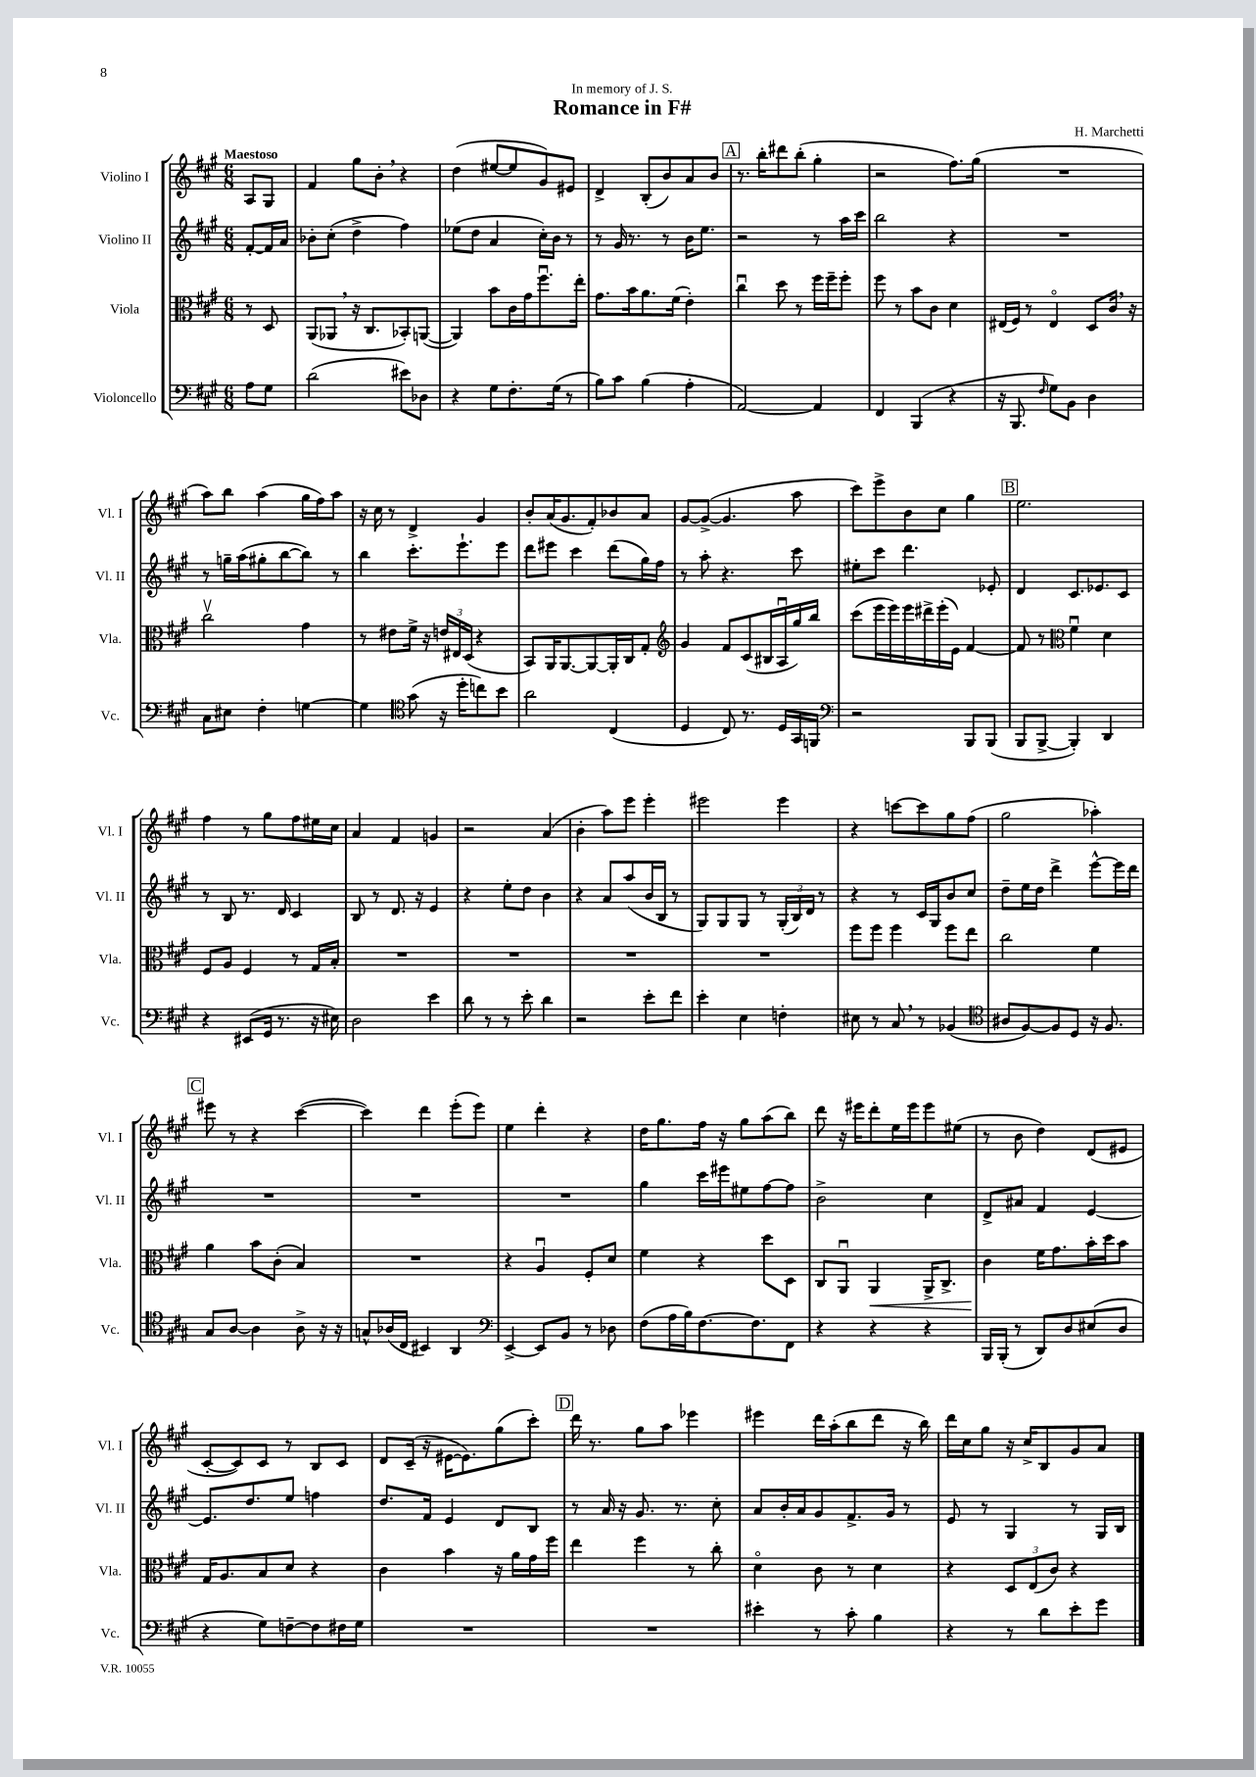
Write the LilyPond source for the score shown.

\header { title = "Romance in F#" composer = "H. Marchetti" dedication = "In memory of J. S." }
<<
\new StaffGroup <<
\new Staff = "s0" \with { instrumentName = "Violino I" shortInstrumentName = "Vl. I" } {
    \clef treble \key a \major \numericTimeSignature \time 6/8 \partial 4 \tempo "Maestoso"
    \autoBeamOff a8[ gis8] |
    fis'4 gis''8[ b'8]-. \breathe r4 |
    d''4( eis''8[~ eis''8 gis'8) eis'8] |
    d'4-> b8[-.( b'8) a'8 b'8] |
    \mark \markup { \box "A" } r8. b''16[-. dis'''8 b''8]-.( gis''4-. |
    r2 fis''8.[) gis''16]( |
    R2. |
    a''8[) b''8] a''4( gis''16[ fis''16) a''8] |
    r16 cis''16 r8 d'4-> gis'4 |
    b'8[-. a'16( gis'8. fis'8-.) bes'8 a'8] |
    gis'8[~ gis'8]~->( gis'4. a''8 |
    cis'''8[) e'''8-> b'8 cis''8] gis''4 |
    \mark \markup { \box "B" } e''2. |
    fis''4 r8 gis''8[ fis''8 eis''16 cis''16] |
    a'4 fis'4 g'4 |
    r2 a'4( |
    b'4-. a''8[) e'''8] e'''4-. |
    eis'''2 eis'''4 |
    r4 c'''8[~ c'''8 gis''8 fis''8]( |
    gis''2 aes''4-.) |
    \mark \markup { \box "C" } eis'''8 r8 r4 cis'''4~( |
    cis'''4) d'''4 e'''8[-.( e'''8]) |
    e''4 d'''4-. r4 |
    d''16[ gis''8. fis''16] r16 gis''8[ a''8( b''8]) |
    d'''8 r16 eis'''16[ d'''8-. e''16 eis'''16 eis'''8 eis''8]( |
    r8 b'8 d''4) d'8[( eis'8] |
    cis'8[~-. cis'8) cis'8] r8 b8[ cis'8] |
    d'8[ cis'16]--( r16 eis'16[~ eis'8.) gis''8( cis'''8]-.) |
    \mark \markup { \box "D" } d'''16 r8. gis''8[ a''8] ees'''4 |
    eis'''4 d'''16[ a''16-.( b''8 d'''8] r16 b''16) |
    d'''16[ cis''16 gis''8] r16 cis''16[-> b8 gis'8 a'8] \bar "|." |
}
\new Staff = "s1" \with { instrumentName = "Violino II" shortInstrumentName = "Vl. II" } {
    \clef treble \key a \major \numericTimeSignature \time 6/8 \partial 4
    \autoBeamOff fis'8[~-. fis'16 a'16] |
    bes'8[-. cis''8]-.( d''4-> fis''4) |
    ees''8[( d''8] a'4 cis''16[-.) b'16] r8 |
    r8 gis'16 r8. r8 b'16[ e''8.] |
    \mark \markup { \box "A" } r2 r8 a''16[ cis'''16] |
    b''2 r4 |
    R2. |
    r8 g''16[-- a''16( gis''8-. b''8~ b''8]) r8 |
    b''4 cis'''8.[-. e'''8.-! e'''8] |
    d'''8[ eis'''8] cis'''4 d'''8[( gis''16) fis''16] |
    r8 a''8-. r4. cis'''8 |
    eis''8[-. cis'''8] d'''4. ees'8-. |
    \mark \markup { \box "B" } d'4 cis'8.[ ees'8. cis'8] |
    r8 b8 r8. d'16 cis'4 |
    b8 r8 d'8. r16 e'4 |
    r4 e''8[-. d''8] b'4 |
    r4 a'8[ a''8( b'16 b16] r8 |
    gis8[) gis8 gis8] r8 \tuplet 3/2 { gis16[-.( b16) d'16] } r8 |
    r4 r8 cis'16[ gis16 b'8 cis''8] |
    d''8[-- e''16 d''16] d'''4-> e'''8[~-^ e'''16 d'''16] |
    \mark \markup { \box "C" } R2. |
    R2. |
    R2. |
    gis''4 cis'''16[ eis'''16 eis''8 fis''8~ fis''8] |
    b'2-> cis''4 |
    d'8[-> ais'8] fis'4 e'4~ |
    e'8.[ d''8. e''8] f''4 |
    d''8.[ fis'16] e'4 d'8[ b8] |
    \mark \markup { \box "D" } r8 a'16 r16 gis'8. r8. cis''8-. |
    a'8[ b'16-. a'16 gis'8 fis'8.-> gis'16] r8 |
    e'8 r8 gis4 r8 gis16[ b16] \bar "|." |
}
\new Staff = "s2" \with { instrumentName = "Viola" shortInstrumentName = "Vla." } {
    \clef alto \key a \major \numericTimeSignature \time 6/8 \partial 4
    \autoBeamOff r8 d8 |
    a,8[( aes,8] \breathe r16 cis8.[ bes,8-.) a,8]~( |
    a,4) b'8[ cis'16 gis'16 fis''8.\downbow e''16]-. |
    gis'8.[ b'16 a'8. fis'16]( e'4-.) |
    \mark \markup { \box "A" } cis''4\downbow d''8 r8 fis''16[ fis''16-- fis''8]-. |
    fis''8 r8 b'8[ cis'8] d'4 |
    eis16[( fis16]) r8 eis4\flageolet d8[ cis'16] \breathe r16 |
    cis''2\upbow gis'4 |
    r8 eis'8[ fis'16]-> r16 \tuplet 3/2 { e'16[ eis16 d16]( } r4 |
    b,8[) a,16 a,8.~ a,8~ a,16-. cis16 gis8]-. |
    \clef treble gis'4 fis'8[ cis'8( bis16 a16\downbow gis''16) b''16] |
    cis'''8[( e'''16 e'''16) e'''16 dis'''16-> e'''16-.( e'16]) fis'4~ |
    \mark \markup { \box "B" } fis'8 r8 \clef alto fis'4\downbow d'4 |
    fis8[ a8] fis4 r8 gis16[ b16]-. |
    R2. |
    R2. |
    R2. |
    R2. |
    fis''8[ fis''8] fis''4 fis''8[ e''8] |
    cis''2 fis'4 |
    \mark \markup { \box "C" } a'4 b'8[ cis'8]-.( b4) |
    R2. |
    r4 a4\downbow fis8[-. d'8] |
    fis'4 r4 d''8[ d8] |
    cis8[ a,8]\downbow a,4\< a,16[-> cis8.]-> |
    cis'4\! fis'16[ gis'8. b'16-. d''16 b'8] |
    gis16[ a8. b8 d'8] r4 |
    cis'4 b'4 r16 a'16[ gis'16 fis''16] |
    \mark \markup { \box "D" } e''4 fis''4 r8 cis''8-. |
    d'4\flageolet cis'8 r8 d'4 |
    r4 \tuplet 3/2 { d8[ e8( cis'8]) } r4 \bar "|." |
}
\new Staff = "s3" \with { instrumentName = "Violoncello" shortInstrumentName = "Vc." } {
    \clef bass \key a \major \numericTimeSignature \time 6/8 \partial 4
    \autoBeamOff a8[ gis8] |
    d'2( eis'8[) des8] |
    r4 gis8[ fis8.-. gis16]( r8 |
    b8[) cis'8] b4( a4-. |
    \mark \markup { \box "A" } a,2~) a,4 |
    fis,4 b,,4( r4 |
    r16 b,,8. \grace { fis16 } gis8[) b,8] d4 |
    cis8[ eis8] fis4-. g4~ |
    g4 \clef tenor gis'8( r16 d''16[-. c''8) b'8] |
    a'2 cis4( |
    d4 cis8) r8. d16[ gis,16 f,16] |
    \clef bass r2 b,,8[ b,,8]( |
    \mark \markup { \box "B" } b,,8[ b,,8]~-> b,,4-.) d,4 |
    r4 eis,8[( gis,16] r8. r16 eis16) |
    d2 e'4 |
    d'8 r8 r8 e'8-. d'4 |
    r2 e'8[-. fis'8] |
    e'4-. e4 f4-. |
    eis8 r8 cis8 \breathe r8 bes,4( |
    \clef tenor ais8[ fis8~) fis8 d8] r16 fis8. |
    \mark \markup { \box "C" } gis8[ a8]~ a4 a8-> r16 r16 |
    g8[-^ aes16( cis16] bis,4) a,4 |
    \clef bass e,4~-> e,8[ b,8] r8 des8 |
    fis8[( a16 b16) fis8.~ fis8. fis,8] |
    r4 r4 r4 |
    b,,16[ b,,16]-.( r8 d,8[) d8 eis8( d8] |
    r4 gis8[) f8~-- f8 fis16 gis16] |
    R2. |
    \mark \markup { \box "D" } R2. |
    eis'4-. r8 cis'8-. b4 |
    r4 r8 d'8[ e'8-. gis'8] \bar "|." |
}
>>
>>
\layout { \context { \Score \remove "Bar_number_engraver" } }
